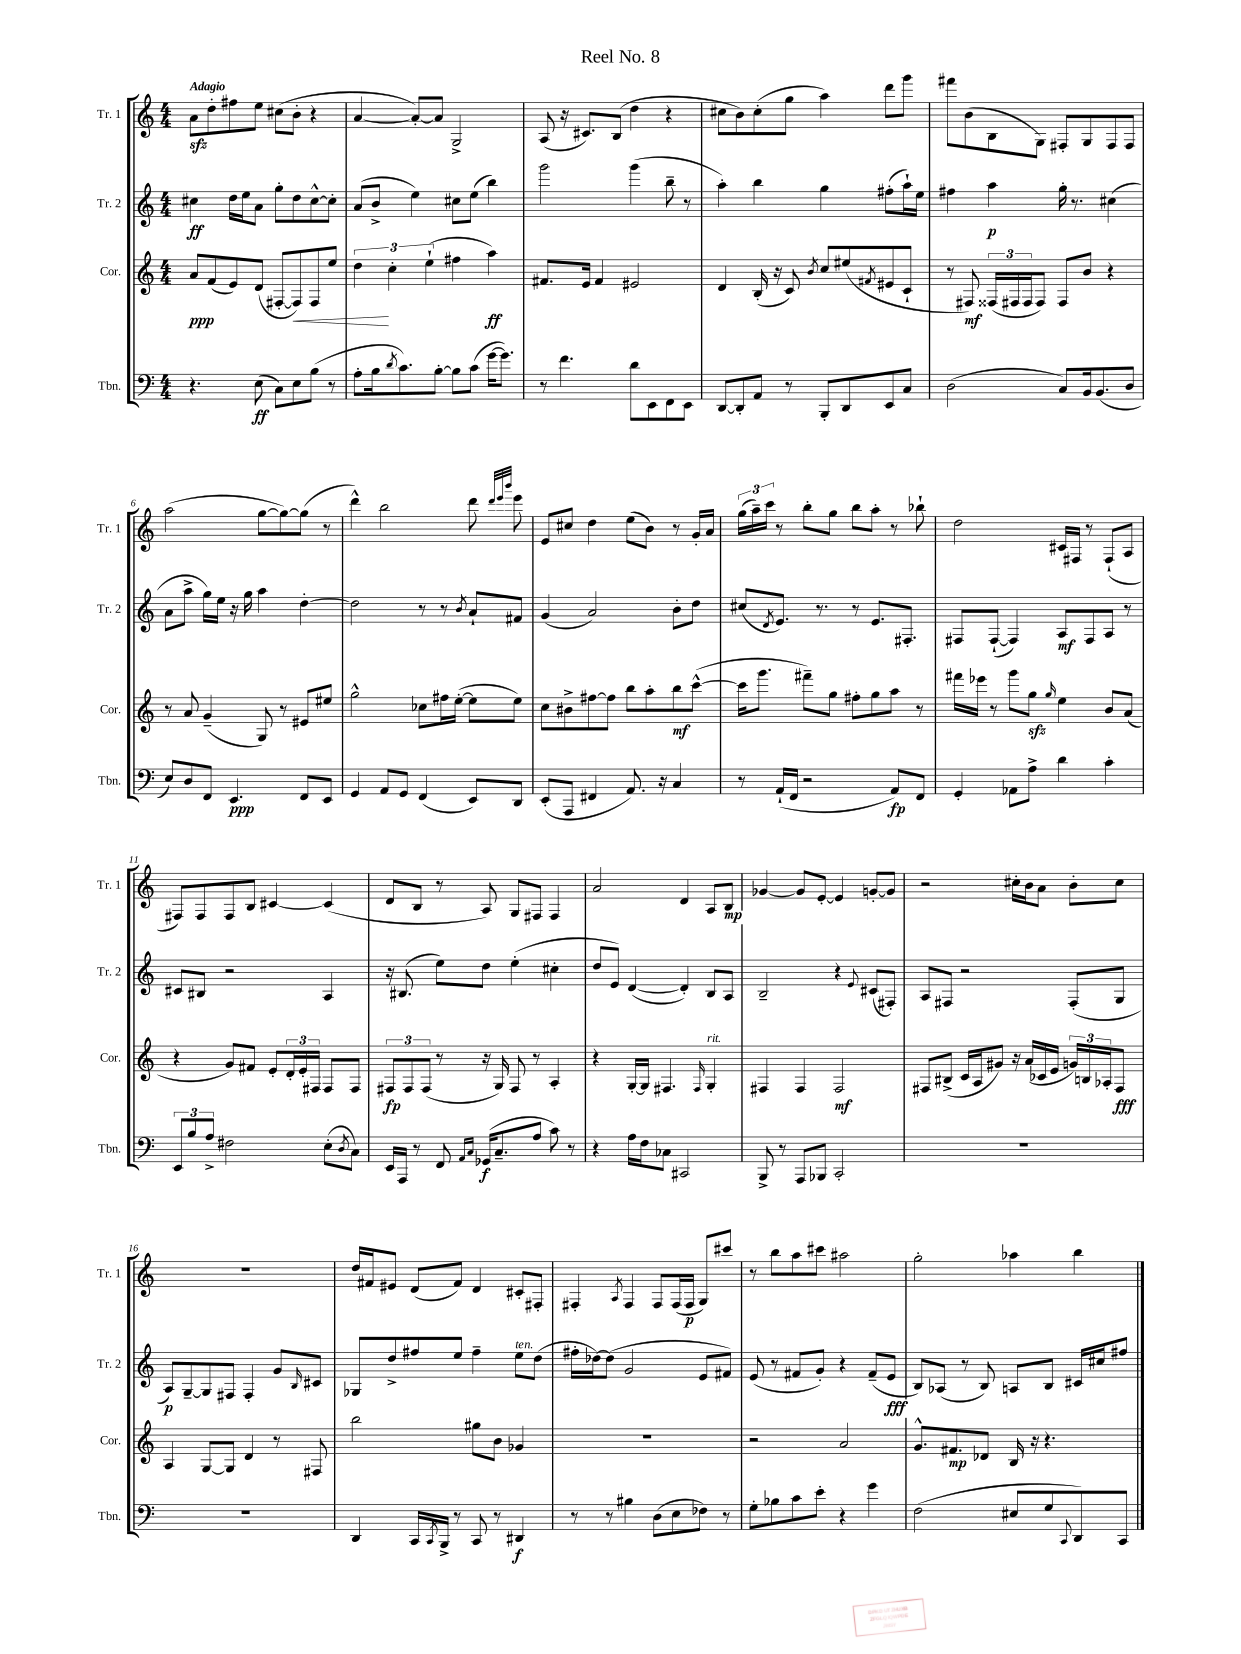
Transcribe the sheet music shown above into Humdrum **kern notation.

**kern	**dynam	**kern	**dynam	**kern	**dynam	**kern	**dynam
*part4	*part4	*part3	*part3	*part2	*part2	*part1	*part1
*staff4	*staff4	*staff3	*staff3	*staff2	*staff2	*staff1	*staff1
*I"Tbn.	*	*I"Cor.	*	*I"Tr. 2	*	*I"Tr. 1	*
*I'Tbn.	*	*I'Cor.	*	*I'Tr. 2	*	*I'Tr. 1	*
*clefF4	*	*clefG2	*	*clefG2	*	*clefG2	*
*k[]	*	*k[]	*	*k[]	*	*k[]	*
*M4/4	*	*M4/4	*	*M4/4	*	*M4/4	*
=1	=1	=1	=1	=1	=1	=1	=1
!	!	!	!	!	!	!LO:TX:a:B:t=Adagio	!
4.r	.	8a/L	ppp	4cc#X\	ff	8azz\L	.
.	.	(8f/	.	.	.	8dd'\	.
.	.	8e/)	.	16dd\LL	.	8ff#X\	.
.	.	.	.	16ee\J	.	.	.
(8E\	ff	(8d/J	.	8a\J	.	8ee\J	.
8C\L)	.	[8F#X'/L	.	8gg'\L	.	(8cc#X\L	.
!	!	!	!LO:HP:b	!	!	!	!
8E\	.	8F#/])	<	8dd\	.	8b'\J	.
(8B\J	.	8F#/	.	[8cc#^^\	.	4r	.
8r	.	8ee/J	.	8cc#'\J]	.	.	.
=2	=2	=2	=2	=2	=2	=2	=2
8A'\L	.	6dd\	.	(8a/L	.	[4a/	.
16B\k	.	.	.	8b^/J	.	.	.
.	.	6cc'\	[	.	.	.	.
8qd/	.	.	.	.	.	.	.
8.c\)	.	.	.	.	.	.	.
.	.	.	.	4ee\)	.	8a'/L_)	.
.	.	(6ee`\	.	.	.	.	.
[8B'\J	.	.	.	.	.	8a/J]	.
8B\L]	.	4ff#X\	.	8cc#X\L	.	2G^/	.
(8c\J	.	.	.	(8ee\J	.	.	.
[16g\KL	.	4aa\)	ff	4bb\)	.	.	.
8.g\J])	.	.	.	.	.	.	.
=3	=3	=3	=3	=3	=3	=3	=3
8r	.	8.f#X/L	.	2ggg\	.	(8A/	.
4.f\	.	.	.	.	.	16r	.
.	.	16e/Jk	.	.	.	8.c#X/L)	.
.	.	4f#/	.	.	.	.	.
.	.	.	.	.	.	(8B/J	.
8d\L	.	2e#X/	.	(4ggg\	.	4dd\	.
8EE\	.	.	.	.	.	.	.
8FF\	.	.	.	8bb~\	.	4r	.
8EE\J	.	.	.	8r	.	.	.
=4	=4	=4	=4	=4	=4	=4	=4
[8DD/L	.	4d/	.	4aa'\)	.	8cc#X\L	.
8DD'/]	.	.	.	.	.	8b\)	.
8AA/J	.	(16B'/	.	4bb\	.	(8cc#'\	.
.	.	16r	.	.	.	.	.
8r	.	8c/)	.	.	.	8gg\J	.
.	.	8qb/	.	.	.	.	.
8BBB'/L	.	8cc/L	.	4gg\	.	4aa\)	.
8DD/	.	(8ee#X/	.	.	.	.	.
.	.	8qf#X/	.	.	.	.	.
8EE/	.	8e#X/	.	(8ff#X'\L	.	8ddd\L	.
8C/J	.	8c`/J	.	16aa`\L)	.	8ggg\J	.
.	.	.	.	16ee\JJ	.	.	.
=5	=5	=5	=5	=5	=5	=5	=5
(2D\	.	8r	.	4ff#X\	.	8fff#X\L	.
.	.	8F#X/)	mf	.	.	(8b\	.
.	.	(24F##X/LL	.	4aa\	p	8B\	.
.	.	24F#X/	.	.	.	.	.
.	.	24F#/J	.	.	.	.	.
.	.	8F#/J)	.	.	.	8G\J)	.
8C/L)	.	8F#/L	.	16gg'\	.	8F#X'/L	.
.	.	.	.	8.r	.	.	.
16BB/k	.	8b/J	.	.	.	8G/	.
(8.BB/	.	.	.	.	.	.	.
.	.	4r	.	(4cc#X\	.	8F#/	.
8D/J	.	.	.	.	.	8F#/J	.
!!LO:LB:g=z
=6	=6	=6	=6	=6	=6	=6	=6
8E/L)	.	8r	.	8a\L	.	(2aa\	.
8D/	.	8a/	.	8aa^\J	.	.	.
8FF/J	.	(4g~/	.	16gg\LL)	.	.	.
.	.	.	.	16ee\JJ	.	.	.
4.EE/	ppp	.	.	16r	.	.	.
.	.	.	.	16gg\	.	.	.
.	.	8G/)	.	4aa\	.	[8gg\L	.
.	.	8r	.	.	.	8gg\_)	.
8FF/L	.	8e#X/L	.	[4dd'\	.	(8gg\J]	.
8EE/J	.	8ee#X/J	.	.	.	8r	.
=7	=7	=7	=7	=7	=7	=7	=7
4GG/	.	2gg^^\	.	2dd\]	.	4ddd^^\)	.
8AA/L	.	.	.	.	.	2bb\	.
8GG/J	.	.	.	.	.	.	.
(4FF/	.	8cc-X\L	.	8r	.	.	.
.	.	16ff#X\L	.	8r	.	.	.
.	.	([16ee'\JJ	.	.	.	.	.
.	.	.	.	8qb/	.	.	.
8EE/L)	.	8ee\L]	.	8a`/L	.	8ddd\	.
.	.	.	.	.	.	32qqddd/LLL	.
.	.	.	.	.	.	32qqeee/	.
.	.	.	.	.	.	32qqbbb/JJJ	.
8DD/J	.	8ee\J)	.	8f#X/J	.	8eee\	.
=8	=8	=8	=8	=8	=8	=8	=8
(8EE'/L	.	8cc\L	.	(4g/	.	8e/L	.
8AAA/J	.	8b#X^\	.	.	.	8cc#X/J	.
4FF#X/	.	[8ff#X\	.	2a/)	.	4dd\	.
.	.	8ff#\J]	.	.	.	.	.
8.AA/)	.	8bb\L	.	.	.	(8ee\L	.
.	.	8aa'\	.	.	.	8b\J)	.
16r	.	.	.	.	.	.	.
4C/	.	8bb\	mf	8b'\L	.	8r	.
.	.	([8ccc^^\J	.	8dd\J	.	16g'/LL	.
.	.	.	.	.	.	16a/JJ	.
=9	=9	=9	=9	=9	=9	=9	=9
8r	.	16ccc\KL]	.	(8cc#X/L	.	(24gg\LL	.
.	.	.	.	.	.	24aa~\)	.
.	.	8.ggg\J	.	.	.	.	.
.	.	.	.	.	.	24ccc\JJ	.
.	.	.	.	8qd/	.	.	.
(16AA`/LL	.	.	.	8.e/J)	.	8r	.
16FF/JJ	.	.	.	.	.	.	.
2r	.	8fff#X~\L)	.	.	.	8bb'\L	.
.	.	.	.	8.r	.	.	.
.	.	8gg\J	.	.	.	8gg\J	.
.	.	8ff#X'\L	.	8r	.	8bb\L	.
.	.	8gg\	.	8.e/L	.	8aa'\J	.
8AA/L)	fp	8aa\J	.	.	.	8r	.
.	.	.	.	8.F#X'/J	.	.	.
8FF/J	.	8r	.	.	.	8bb-X`\	.
=10	=10	=10	=10	=10	=10	=10	=10
4GG'/	.	16fff#X\LL	.	8F#X/L	.	2dd\	.
.	.	16eee-X\JJ	.	.	.	.	.
.	.	8r	.	([8F#`/J	.	.	.
8AA-X\L	.	8ggg\L	.	4F#/])	.	.	.
8A^\J	.	8ggzz\J	.	.	.	.	.
.	.	16qqgg/	.	.	.	.	.
4d\	.	4ee\	.	8A/L	mf	16c#X/LL	.
.	.	.	.	.	.	16F#X/JJ	.
.	.	.	.	8F#/	.	8r	.
4c'\	.	8b/L	.	8A/J	.	(8F#`/L	.
.	.	(8a/J	.	8r	.	8A/J	.
!!LO:LB:g=z
=11	=11	=11	=11	=11	=11	=11	=11
12EE/L	.	4r	.	8c#X/L	.	8F#X/L)	.
12B/	.	.	.	.	.	.	.
.	.	.	.	8B#X/J	.	8F#/	.
12A^/J	.	.	.	.	.	.	.
2F#X\	.	8g/L)	.	2r	.	8F#/	.
.	.	8f#X/J	.	.	.	8B/J	.
.	.	8e'/L	.	.	.	[4c#X/	.
.	.	24d'/L	.	.	.	.	.
.	.	24e'/	.	.	.	.	.
.	.	24F#X/JJ	.	.	.	.	.
(8E'\L	.	8F#/L	.	4A/	.	(4c#/]	.
8qD/	.	.	.	.	.	.	.
8C\J)	.	8F#/J	.	.	.	.	.
=12	=12	=12	=12	=12	=12	=12	=12
16EE/LL	.	12F#X/L	fp	16r	.	8d/L	.
16AAA/JJ	.	.	.	(8.B#X/	.	.	.
.	.	12F#/	.	.	.	.	.
8r	.	.	.	.	.	8B/J	.
.	.	(12F#/J	.	.	.	.	.
8FF/	.	8r	.	8ee\L)	.	8r	.
16qqAA/LL	.	.	.	.	.	.	.
16qqC/JJ	.	.	.	.	.	.	.
(16GG-X/KL	f	16r	.	8dd\J	.	8A/)	.
8.C~/	.	16G/)	.	.	.	.	.
.	.	8F#/	.	(4ee'\	.	8G/L	.
8A/J	.	8r	.	.	.	8F#X/J	.
8c\)	.	4A'/	.	4cc#X'\	.	4F#/	.
8r	.	.	.	.	.	.	.
=13	=13	=13	=13	=13	=13	=13	=13
4r	.	4r	.	8dd/L	.	2a/	.
.	.	.	.	8e/J)	.	.	.
16A\LL	.	[16G'/LL	.	([4d/	.	.	.
16F\J	.	16G/JJ]	.	.	.	.	.
8C-X\J	.	4.F#X/	.	.	.	.	.
2CC#X/	.	.	.	4d'/])	.	4d/	.
.	.	16qqF#/	.	.	.	.	.
!	!	!LO:TX:a:i:t=rit.	!	!	!	!	!
.	.	4G'/	.	8B/L	.	8A/L	.
.	.	.	.	8A/J	.	8B/J	mp
=14	=14	=14	=14	=14	=14	=14	=14
8BBB^/	.	4F#X/	.	2B~/	.	[4g-X/	.
8r	.	.	.	.	.	.	.
8AAA/L	.	4F#/	.	.	.	8g-/L]	.
8BBB-X/J	.	.	.	.	.	[8e'/J	.
2CC'/	.	2F#/	mf	4r	.	4e/]	.
.	.	.	.	8qqe/	.	.	.
.	.	.	.	(8c#X/L	.	[8gn'/L	.
.	.	.	.	8F#X'/J)	.	8g/J]	.
=15	=15	=15	=15	=15	=15	=15	=15
1r	.	8F#X/L	.	8A/L	.	2r	.
.	.	(8B#X^/J	.	8F#X/J	.	.	.
.	.	16c/LL	.	2r	.	.	.
.	.	16A/J	.	.	.	.	.
.	.	8g#X/J)	.	.	.	.	.
.	.	16r	.	.	.	16cc#X'\LL	.
.	.	(16a/LL	.	.	.	16b\J	.
.	.	16c-X/	.	.	.	8a\J	.
.	.	16e/JJ	.	.	.	.	.
.	.	24gn/LL)	.	(8F#'/L	.	8b'\L	.
.	.	24Bn/	.	.	.	.	.
.	.	24A-X'/J	.	.	.	.	.
.	.	8F#/J	fff	8G/J	.	8cc#\J	.
!!LO:LB:g=z
=16	=16	=16	=16	=16	=16	=16	=16
1r	.	4A/	.	8A/L)	p	1r	.
.	.	.	.	[8G~/	.	.	.
.	.	[8G/L	.	8G/]	.	.	.
.	.	8G/J]	.	8F#X/J	.	.	.
.	.	4d/	.	4F#'/	.	.	.
.	.	8r	.	8g/L	.	.	.
.	.	.	.	16qqB/	.	.	.
.	.	8F#X/	.	8c#X/J	.	.	.
=17	=17	=17	=17	=17	=17	=17	=17
4DD/	.	2bb\	.	8G-X/L	.	16dd/LL	.
.	.	.	.	.	.	16f#X/J	.
.	.	.	.	8dd^/	.	8e#X/J	.
16CC/LL	.	.	.	8ff#X/	.	(8d/L	.
8qCC/	.	.	.	.	.	.	.
16BBB^/JJ	.	.	.	.	.	.	.
8r	.	.	.	8ee/J	.	8f#/J)	.
8CC/	.	8gg#X\L	.	4ff#~\	.	4d/	.
8r	.	8b\J	.	.	.	.	.
!	!	!	!	!LO:TX:a:i:t=ten.	!	!	!
4DD#X/	f	4g-X/	.	8ee\L	.	8c#X'/L	.
.	.	.	.	(8dd\J	.	8F#X'/J	.
=18	=18	=18	=18	=18	=18	=18	=18
8r	.	1r	.	16ff#X'\LL	.	4F#X'/	.
.	.	.	.	[16dd-X\J)	.	.	.
8r	.	.	.	(8dd-\J]	.	.	.
.	.	.	.	.	.	8qA/	.
4B#X\	.	.	.	2g/	.	4F#/	.
(8D\L	.	.	.	.	.	8F#/L	.
8E\	.	.	.	.	.	(16F#/L	.
.	.	.	.	.	.	16F#/JJ	p
8F-X\J)	.	.	.	8e/L	.	8G/L)	.
8r	.	.	.	8f#X/J)	.	8ccc#X/J	.
=19	=19	=19	=19	=19	=19	=19	=19
8G'\L	.	2r	.	(8e/	.	8r	.
8B-X\	.	.	.	8r	.	8bb\L	.
8c\	.	.	.	8f#X/L	.	8aa\	.
8e'\J	.	.	.	8g'/J)	.	8ccc#X\J	.
4r	.	2a/	.	4r	.	2aa#X\	.
4g\	.	.	.	(8f#~/L	.	.	.
.	.	.	.	8e/J	fff	.	.
=20	=20	=20	=20	=20	=20	=20	=20
(2F\	.	8.g^^/L	.	8B/L)	.	2gg'\	.
.	.	.	.	(8A-X/J	.	.	.
.	.	8.f#X/	mp	.	.	.	.
.	.	.	.	8r	.	.	.
.	.	8d-X/J	.	8B/)	.	.	.
8E#X/L	.	16B/	.	8An/L	.	4aa-X\	.
.	.	16r	.	.	.	.	.
8G/	.	4.r	.	8B/J	.	.	.
8qqCC/	.	.	.	.	.	.	.
8DD/)	.	.	.	16c#X/LL	.	4bb\	.
.	.	.	.	16cc#X/J	.	.	.
8CC/J	.	.	.	8ff#X/J	.	.	.
==	==	==	==	==	==	==	==
*-	*-	*-	*-	*-	*-	*-	*-
